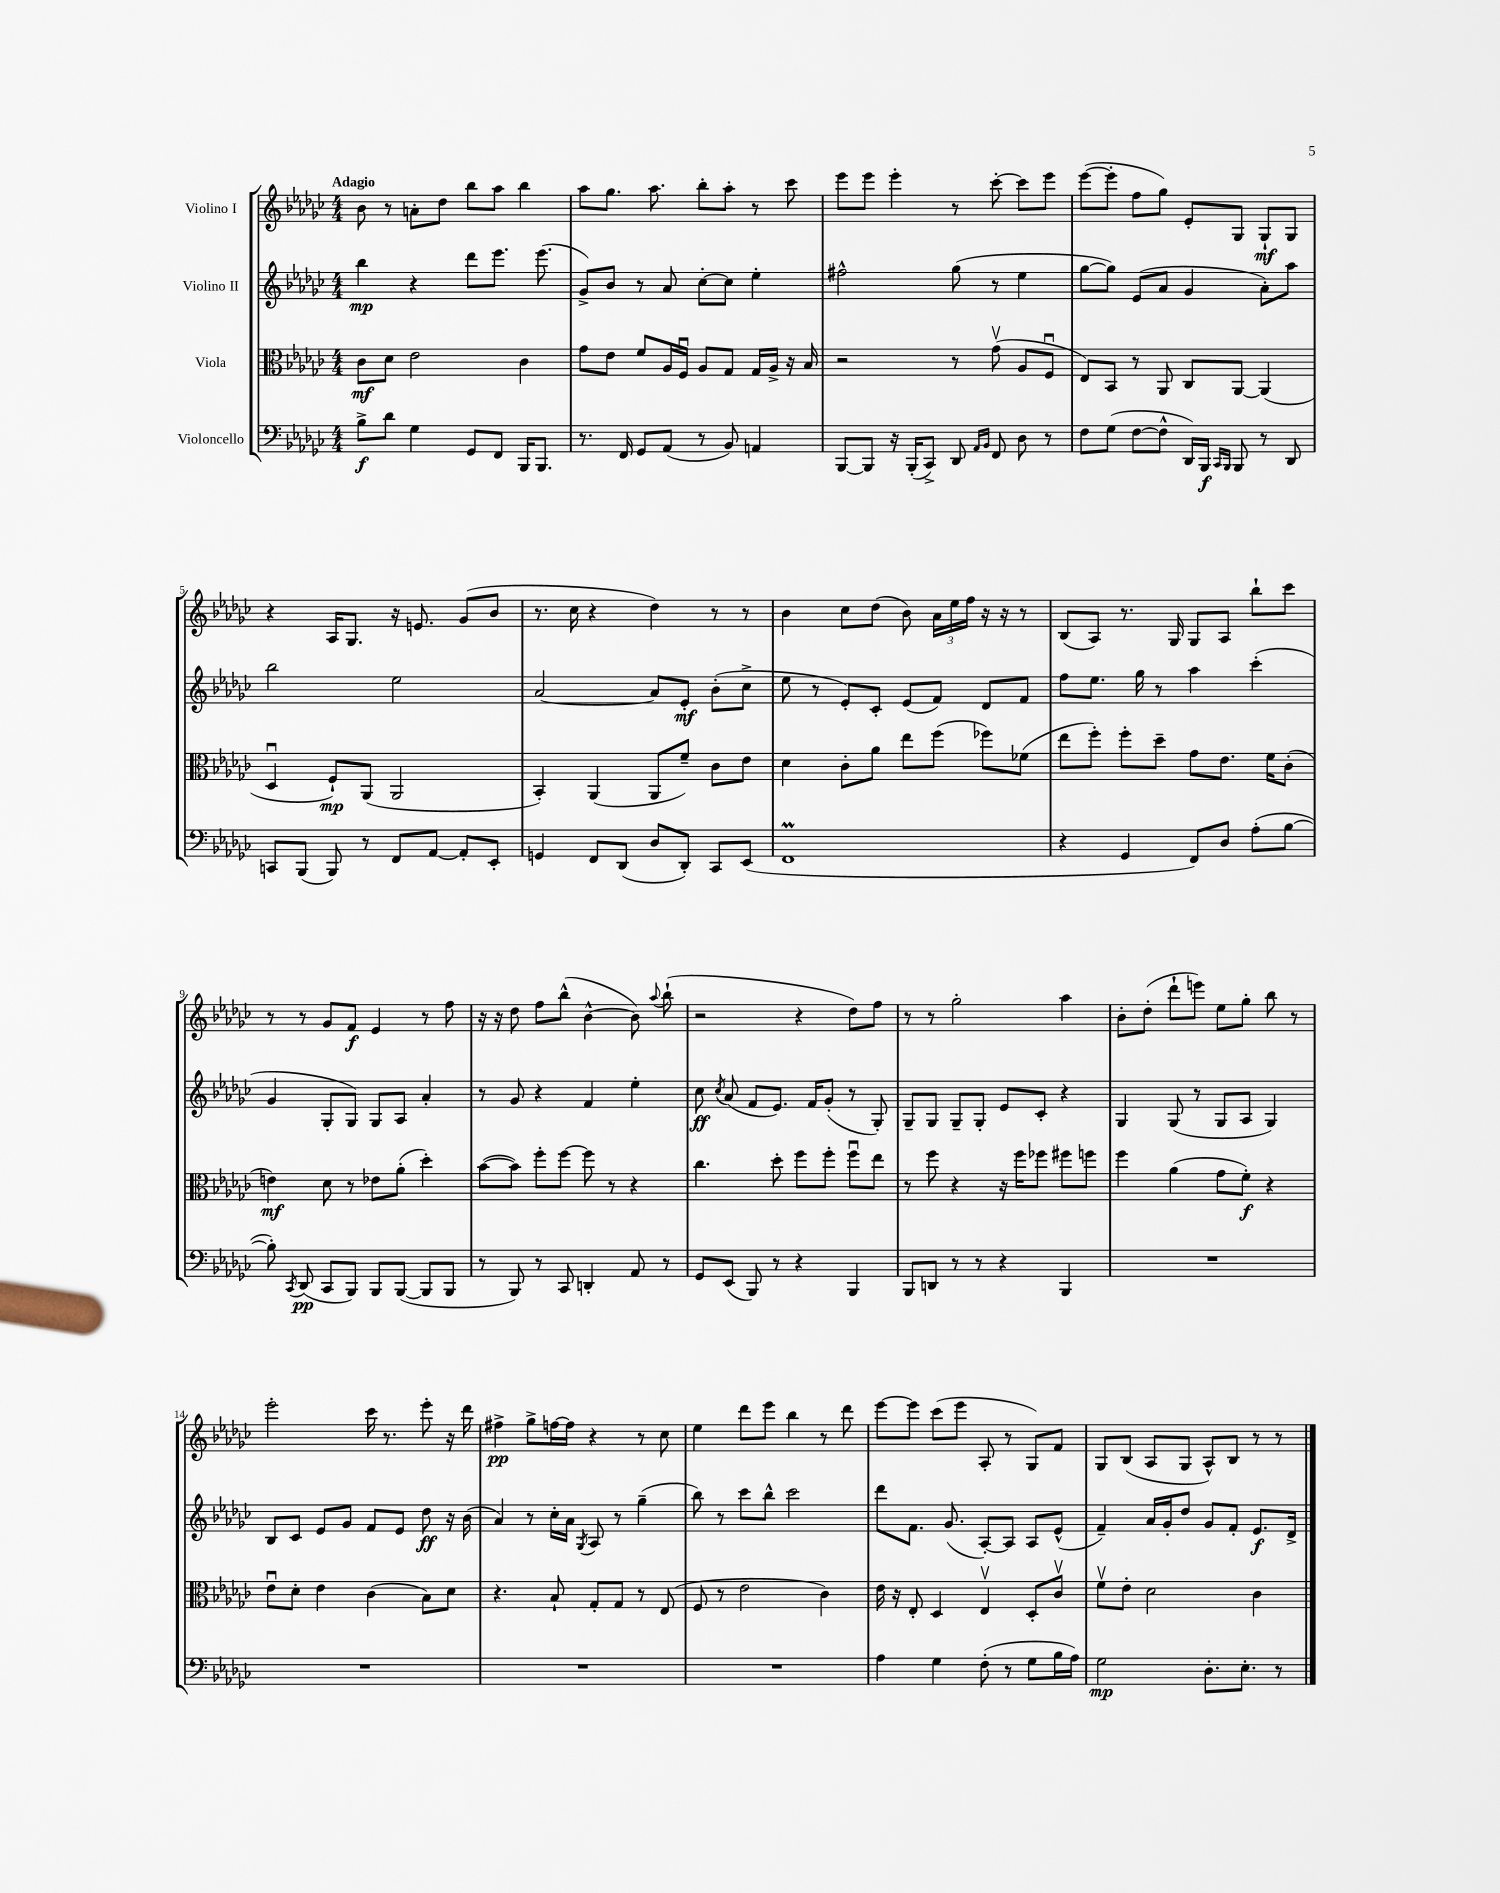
<<
\new StaffGroup <<
\new Staff = "s0" \with { instrumentName = "Violino I" } {
    \clef treble \key ges \major \numericTimeSignature \time 4/4 \tempo "Adagio"
    \autoBeamOff bes'8 r8 a'8[-. des''8] bes''8[ aes''8] bes''4 |
    aes''8[ ges''8.] aes''8. bes''8[-. aes''8]-. r8 ces'''8 |
    ees'''8[ ees'''8] ees'''4-. r8 ces'''8~-. ces'''8[ ees'''8] |
    ees'''8[~( ees'''8]-. f''8[ ges''8]) ees'8[-. ges8] ges8[-!\mf ges8] |
    r4 aes16[ ges8.] r16 e'8. ges'8[( bes'8] |
    r8. ces''16 r4 des''4) r8 r8 |
    bes'4 ces''8[ des''8]( bes'8) \tuplet 3/2 { aes'16[ ees''16 f''16] } r16 r16 r8 |
    bes8[( aes8]) r8. ges16 ges8[ aes8] bes''8[-! ces'''8] |
    r8 r8 ges'8[ f'8]\f ees'4 r8 f''8 |
    r16 r16 des''8 f''8[ bes''8]-^( bes'4~-^ bes'8) \appoggiatura { aes''8 } bes''8-!( |
    r2 r4 des''8[) f''8] |
    r8 r8 ges''2-. aes''4 |
    bes'8[-. des''8]-.( des'''8[-! e'''8]) ees''8[ ges''8]-. bes''8 r8 |
    ees'''2-. ces'''16 r8. ees'''8-. r16 des'''16 |
    fis''4->\pp ges''8[-> f''16~ f''16] r4 r8 ces''8 |
    ees''4 des'''8[ ees'''8] bes''4 r8 des'''8 |
    ees'''8[~ ees'''8] ces'''8[( ees'''8] aes8-. r8 ges8[) f'8] |
    ges8[ bes8]( aes8[ ges8] aes8[-^) bes8] r8 r8 \bar "|." |
}
\new Staff = "s1" \with { instrumentName = "Violino II" } {
    \clef treble \key ges \major \numericTimeSignature \time 4/4
    \autoBeamOff bes''4\mp r4 des'''8[ ees'''8.] ees'''8.( |
    ges'8[->) bes'8] r8 aes'8 ces''8[~-. ces''8] ees''4-. |
    fis''2-^ ges''8( r8 ees''4 |
    ges''8[~ ges''8]) ees'8[( aes'8] ges'4 aes'8[-.) aes''8] |
    bes''2 ees''2 |
    aes'2~ aes'8[ ees'8]-.\mf bes'8[-.( ces''8]-> |
    ees''8 r8 ees'8[-.) ces'8]-. ees'8[( f'8]) des'8[ f'8] |
    f''8[ ees''8.] ges''16 r8 aes''4 ces'''4-.( |
    ges'4 ges8[-. ges8]) ges8[ aes8] aes'4-. |
    r8 ges'8 r4 f'4 ees''4-. |
    ces''8\ff \acciaccatura { ces''8 } aes'8( f'8[ ees'8.]) f'16[ ges'8]-.( r8 ges8-.) |
    ges8[-- ges8] ges8[-- ges8]-. ees'8[ ces'8]-. r4 |
    ges4 ges8( r8 ges8[ aes8] ges4) |
    bes8[ ces'8] ees'8[ ges'8] f'8[ ees'8] des''8\ff r16 bes'16( |
    aes'4) r8 ces''16[-. aes'16] \acciaccatura { ges8 } aes8 r8 ges''4--( |
    bes''8) r8 ces'''8[ bes''8]-^ ces'''2 |
    des'''8[ f'8.] ges'8.( aes8[~-.) aes8] aes8[ ees'8]-^( |
    f'4--) aes'16[ ges'16-. des''8] ges'8[ f'8]-. ees'8.[\f des'16]-> \bar "|." |
}
\new Staff = "s2" \with { instrumentName = "Viola" } {
    \clef alto \key ges \major \numericTimeSignature \time 4/4
    \autoBeamOff ces'8[\mf des'8] ees'2 ces'4 |
    ges'8[ ees'8] f'8[ aes16 f16]\downbow aes8[ ges8] ges16[ aes16]-> r16 bes16 |
    r2 r8 ges'8\upbow( aes8[ f8]\downbow |
    ees8[) bes,8] r8 aes,8 ces8[ aes,8]~ aes,4( |
    des4\downbow f8[-!\mp) aes,8]( aes,2 |
    bes,4-.) aes,4( aes,8[ f'8]--) ces'8[ ees'8] |
    des'4 ces'8[-. aes'8] ees''8[ f''8]( fes''8[) fes'8]( |
    ees''8[ f''8]-.) f''8[-. des''8]-- ges'8[ ees'8.] f'16[ ces'8]-.( |
    e'4\mf) des'8 r8 ees'8[ aes'8]-.( des''4-.) |
    bes'8[~( bes'8]) f''8[-. f''8]~ f''8 r8 r4 |
    ces''4. des''8-. f''8[ f''8]-. f''8[\downbow ees''8] |
    r8 f''8 r4 r16 f''16[ fes''8] fis''8[ f''8] |
    f''4 aes'4( ges'8[ f'8]-.\f) r4 |
    ees'8[\downbow des'8]-. ees'4 ces'4( bes8[) des'8] |
    r4. bes8-! ges8[-. ges8] r8 ees8( |
    f8 r8 ees'2 ces'4) |
    ees'16 r16 ees8-. des4 ees4\upbow des8[-. ces'8]\upbow |
    f'8[\upbow ees'8]-. des'2 ces'4 \bar "|." |
}
\new Staff = "s3" \with { instrumentName = "Violoncello" } {
    \clef bass \key ges \major \numericTimeSignature \time 4/4
    \autoBeamOff bes8[->\f des'8] ges4 ges,8[ f,8] bes,,16[ bes,,8.] |
    r8. f,16 ges,8[ aes,8]( r8 bes,8) a,4 |
    bes,,8[~ bes,,8] r16 bes,,16[-.( ces,8]->) des,8 \grace { aes,16[ bes,16] } f,8 des8 r8 |
    f8[ ges8]( f8[~ f8]-^ des,16[) bes,,16]\f \grace { ces,16[ bes,,16] } bes,,8 r8 des,8 |
    c,8[ bes,,8]( bes,,8) r8 f,8[ aes,8]~ aes,8[-. ees,8]-. |
    g,4 f,8[ des,8]( des8[ des,8]-.) ces,8[ ees,8]( |
    f,1\prall |
    r4 ges,4 f,8[) des8] aes8[-.( bes8]~ |
    bes8-.) \acciaccatura { ces,8 } des,8\pp( ces,8[ bes,,8]) bes,,8[ bes,,8]~( bes,,8[ bes,,8] |
    r8 bes,,8) r8 ces,8 d,4-. aes,8 r8 |
    ges,8[ ees,8]( bes,,8) r8 r4 bes,,4 |
    bes,,8[ d,8] r8 r8 r4 bes,,4 |
    R1 |
    R1 |
    R1 |
    R1 |
    aes4 ges4 f8-.( r8 ges8[ bes16 aes16]) |
    ges2\mp des8.[-. ees8.]-. r8 \bar "|." |
}
>>
>>
